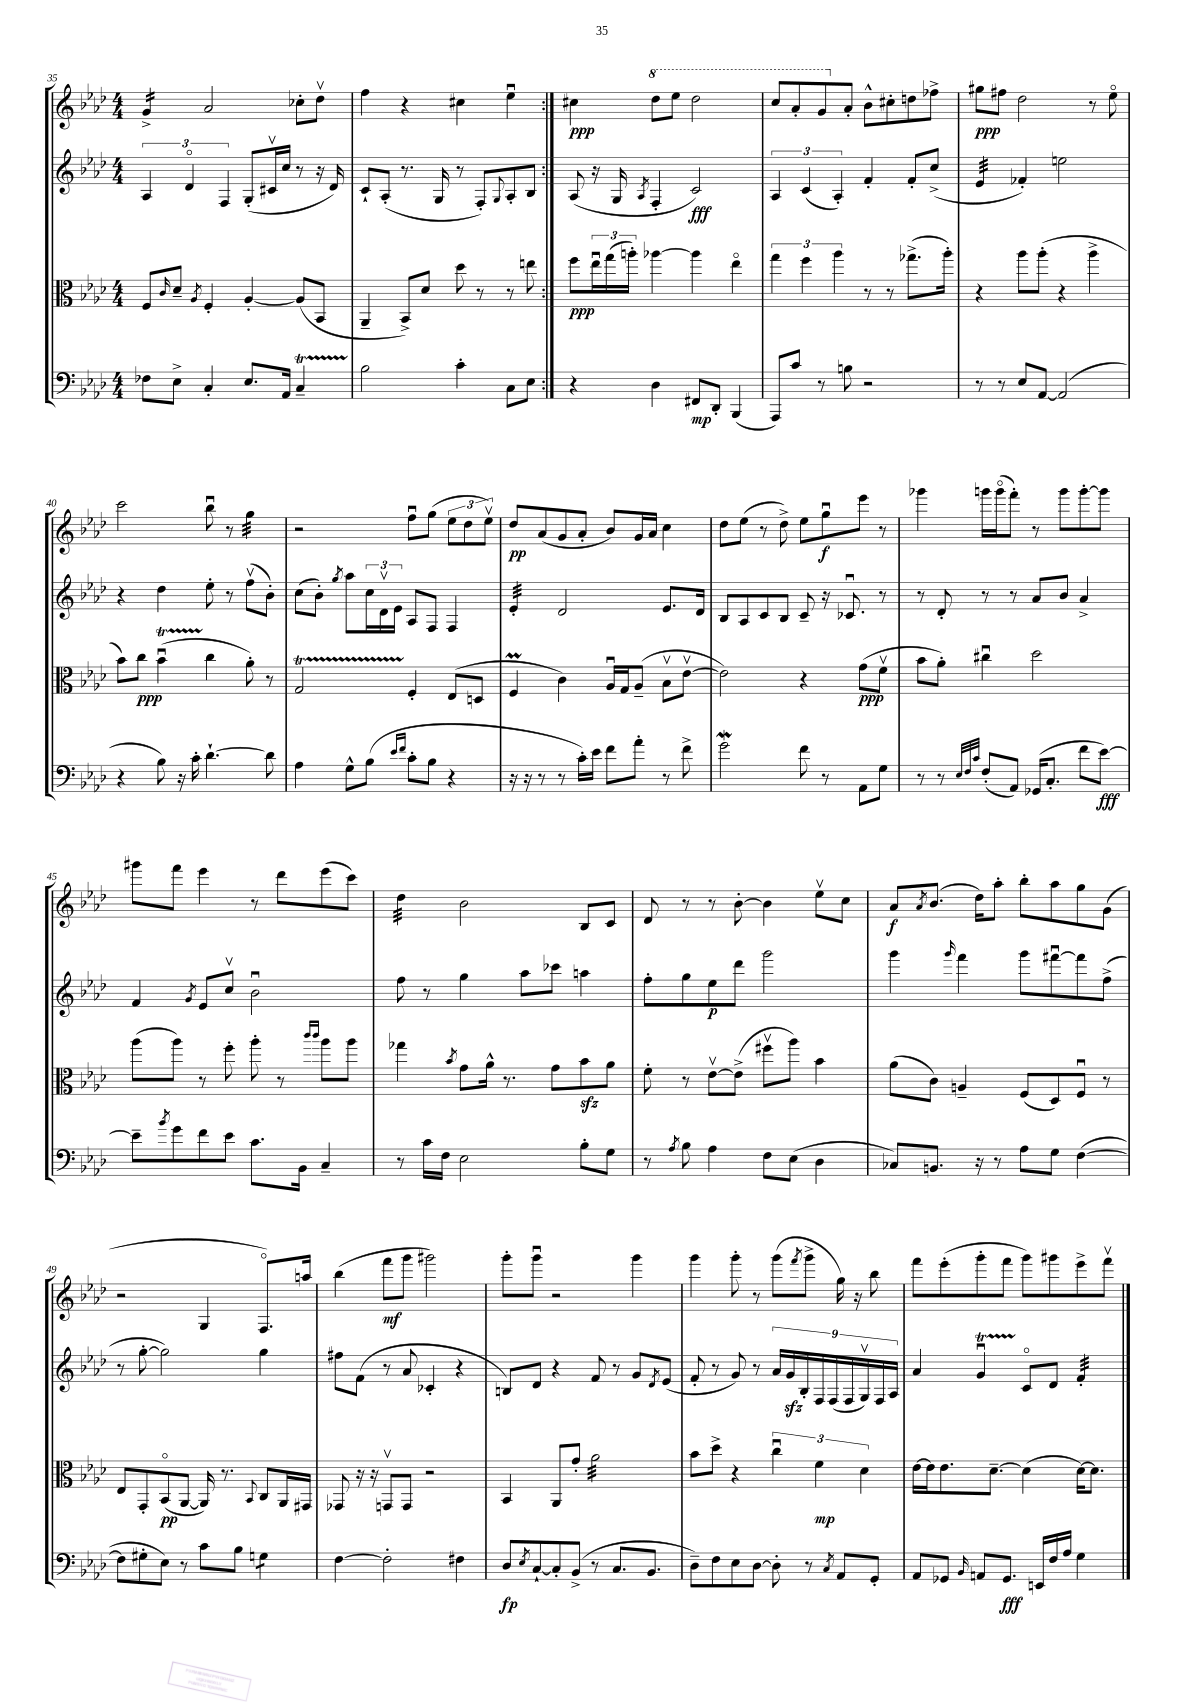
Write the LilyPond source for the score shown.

<<
\new StaffGroup <<
\new Staff = "s0" {
    \clef treble \key aes \major \numericTimeSignature \time 4/4
    \repeat volta 2 { g'4:16-> aes'2 ces''8-. des''8\upbow |
    f''4 r4 cis''4 ees''4\downbow | }
    cis''4\ppp \ottava #1 des'''8 ees'''8 des'''2 |
    c'''8 aes''8-. g''8 \ottava #0 aes'8-. bes'8-^ cis''8-. d''8 fes''8-> |
    gis''8\ppp fis''8 des''2 r8 ees''8\flageolet |
    c'''2 bes''8\downbow r8 g''4:32 |
    r2 f''8\downbow g''8( \tuplet 3/2 { ees''8 des''8 ees''8\upbow) } |
    des''8\pp aes'8( g'8 aes'8-. bes'8) g'16 aes'16 c''4 |
    des''8 ees''8( r8 des''8->) ees''8 g''8\downbow\f ees'''8 r8 |
    ges'''4 g'''16 g'''16\flageolet( f'''8-.) r8 g'''8 g'''8~-. g'''8 |
    gis'''8 f'''8 ees'''4 r8 des'''8 ees'''8( c'''8) |
    des''4:32 bes'2 bes8 c'8 |
    des'8 r8 r8 bes'8~-. bes'4 ees''8\upbow c''8 |
    aes'8\f \acciaccatura { aes'8 } bes'8.( des''16) aes''8-. bes''8-. aes''8 g''8 g'8( |
    r2 g4 f8.\flageolet) a''16 |
    bes''4( f'''8\mf g'''8 gis'''2) |
    g'''8-. g'''8\downbow r2 g'''4 |
    g'''4 g'''8-. r8 g'''8( \acciaccatura { f'''8 } g'''8-> g''16) r16 bes''8 |
    f'''8 ees'''8-.( g'''8-. f'''8 g'''8) gis'''8 ees'''8-> f'''8\upbow \bar "|." |
}
\new Staff = "s1" {
    \clef treble \key aes \major \numericTimeSignature \time 4/4
    \repeat volta 2 { \tuplet 3/2 { aes4 des'4\flageolet f4 } g8-.( cis'16\upbow c''16 r8 r16 des'16) |
    c'8-! aes8-.( r8. g16 r8 f8-.) \appoggiatura { g8 } aes8-. bes8 | }
    aes8( r16 g16 \acciaccatura { aes8 } f4-. c'2\fff) |
    \tuplet 3/2 { aes4 c'4( aes4-.) } f'4-. f'8-. c''8->( |
    ees'4:32 fes'4-.) e''2 |
    r4 des''4 ees''8-. r8 f''8\upbow( bes'8-.) |
    c''8( bes'8-.) \acciaccatura { g''8 } aes''8 \tuplet 3/2 { c''16 des'16\upbow ees'16 } aes8 f8 f4 |
    ees'4:32-. des'2 ees'8. des'16 |
    bes8 aes8 c'8 bes8 c'8-- r16 ces'8.\downbow r8 |
    r8 des'8-. r8 r8 aes'8 bes'8 aes'4-> |
    f'4 \acciaccatura { g'8 } ees'8 c''8\upbow bes'2\downbow |
    f''8 r8 g''4 aes''8 ces'''8 a''4 |
    f''8-. g''8 ees''8\p des'''8 g'''2 |
    g'''4 \grace { g'''16 } f'''4 g'''8 fis'''8~\downbow fis'''8 f''8->( |
    r8 g''8~-. g''2) g''4 |
    fis''8 f'8( r8 aes'8 ces'4-. r4 |
    b8) des'8 r4 f'8 r8 g'8 \acciaccatura { des'8 } ees'8( |
    f'8-. r8 g'8) r8 \tuplet 9/8 { aes'16 g'16\sfz bes16-. f16 f16( f16 g16\upbow) f16 aes16 } |
    aes'4 g'4\downbow\startTrillSpan c'8\flageolet\stopTrillSpan des'8 f'4:32-. \bar "|." |
}
\new Staff = "s2" {
    \clef alto \key aes \major \numericTimeSignature \time 4/4
    \repeat volta 2 { f8 \grace { c'16 } des'8-- \acciaccatura { aes8 } f4-. aes4~-. aes8( bes,8 |
    aes,4-- bes,8->) des'8 des''8 r8 r8 e''8 | }
    f''8\ppp \tuplet 3/2 { ees''16\downbow g''16( a''16-.) } aes''4~ aes''4 ees''4\flageolet |
    \tuplet 3/2 { g''4 f''4 aes''4 } r8 r8 ges''8.->( aes''16-.) |
    r4 aes''8 aes''8-.( r4 aes''4-> |
    bes'8) c''8\ppp bes'4\downbow\startTrillSpan( c''4\stopTrillSpan aes'8-.) r8 |
    g2\startTrillSpan f4-.\stopTrillSpan ees8( d8 |
    f4\prall c'4) aes16\downbow g16 aes8--( bes8\upbow ees'8~\upbow |
    ees'2) r4 g'8\ppp( f'8\upbow |
    bes'8 aes'8-.) cis''4\downbow des''2 |
    aes''8( aes''8) r8 f''8-. aes''8-. r8 \grace { c'''16 c'''16 } aes''8 aes''8 |
    ges''4 \acciaccatura { bes'8 } g'8 aes'16-^ r8. g'8 bes'8\sfz aes'8 |
    f'8-. r8 ees'8~\upbow ees'8->( fis''8\upbow aes''8) bes'4 |
    aes'8( c'8) a4-- f8( des8) f8\downbow r8 |
    ees8 g,8-. bes,8\flageolet\pp( aes,8~ aes,16) r8. \appoggiatura { bes,8 } c8 aes,16 gis,16 |
    ges,8 r16 r16 g,8\upbow g,8 r2 |
    bes,4 aes,8 g'8-. aes'2:32 |
    bes'8 des''8-> r4 \tuplet 3/2 { c''4\downbow f'4\mp des'4 } |
    ees'16~ ees'16 ees'8. des'8.~-- des'4( des'16~) des'8. \bar "|." |
}
\new Staff = "s3" {
    \clef bass \key aes \major \numericTimeSignature \time 4/4
    \repeat volta 2 { fes8 ees8-> c4-. ees8. aes,16 c4--\startTrillSpan |
    bes2\stopTrillSpan c'4-. c8 ees8 | }
    r4 des4 fis,8\mp des,8-. bes,,4( |
    aes,,8) c'8 r8 b8 r2 |
    r8 r8 ees8 aes,8~ aes,2( |
    r4 bes8) r16 c'16-. des'4.~-! des'8 |
    aes4 g8-^ bes8( \grace { ees'16 f'16 } c'8-. bes8 r4 |
    r16 r16 r8 r8 c'16-.) ees'16 f'8 aes'8-. r8 f'8-> |
    g'2\mordent f'8 r8 aes,8 g8 |
    r8 r8 \grace { ees32 f32 c'32 } f8-.( aes,8) ges,16( c8.-. f'8 ees'8~\fff) |
    ees'8-- \acciaccatura { bes'8 } g'8 f'8 ees'8 c'8. bes,16 c4-- |
    r8 c'16 f16 ees2 bes8-. g8 |
    r8 \acciaccatura { aes8 } bes8 aes4 f8 ees8( des4 |
    ces8) b,8. r16 r8 aes8 g8 f4~( |
    f8 gis8-. ees8) r8 c'8 bes8 g4:8 |
    f4~ f2-. fis4 |
    des8\fp \acciaccatura { ees8 } c8~-! c8-. bes,8->( r8 c8. bes,8. |
    des8--) f8 ees8 des8~ des8-. r8 \acciaccatura { c8 } aes,8 g,8-. |
    aes,8 ges,8 \grace { bes,16 } a,8 ges,8.\fff e,16 f16 aes16 g4 \bar "|." |
}
>>
>>
\layout { \context { \Score currentBarNumber = #35 } }
